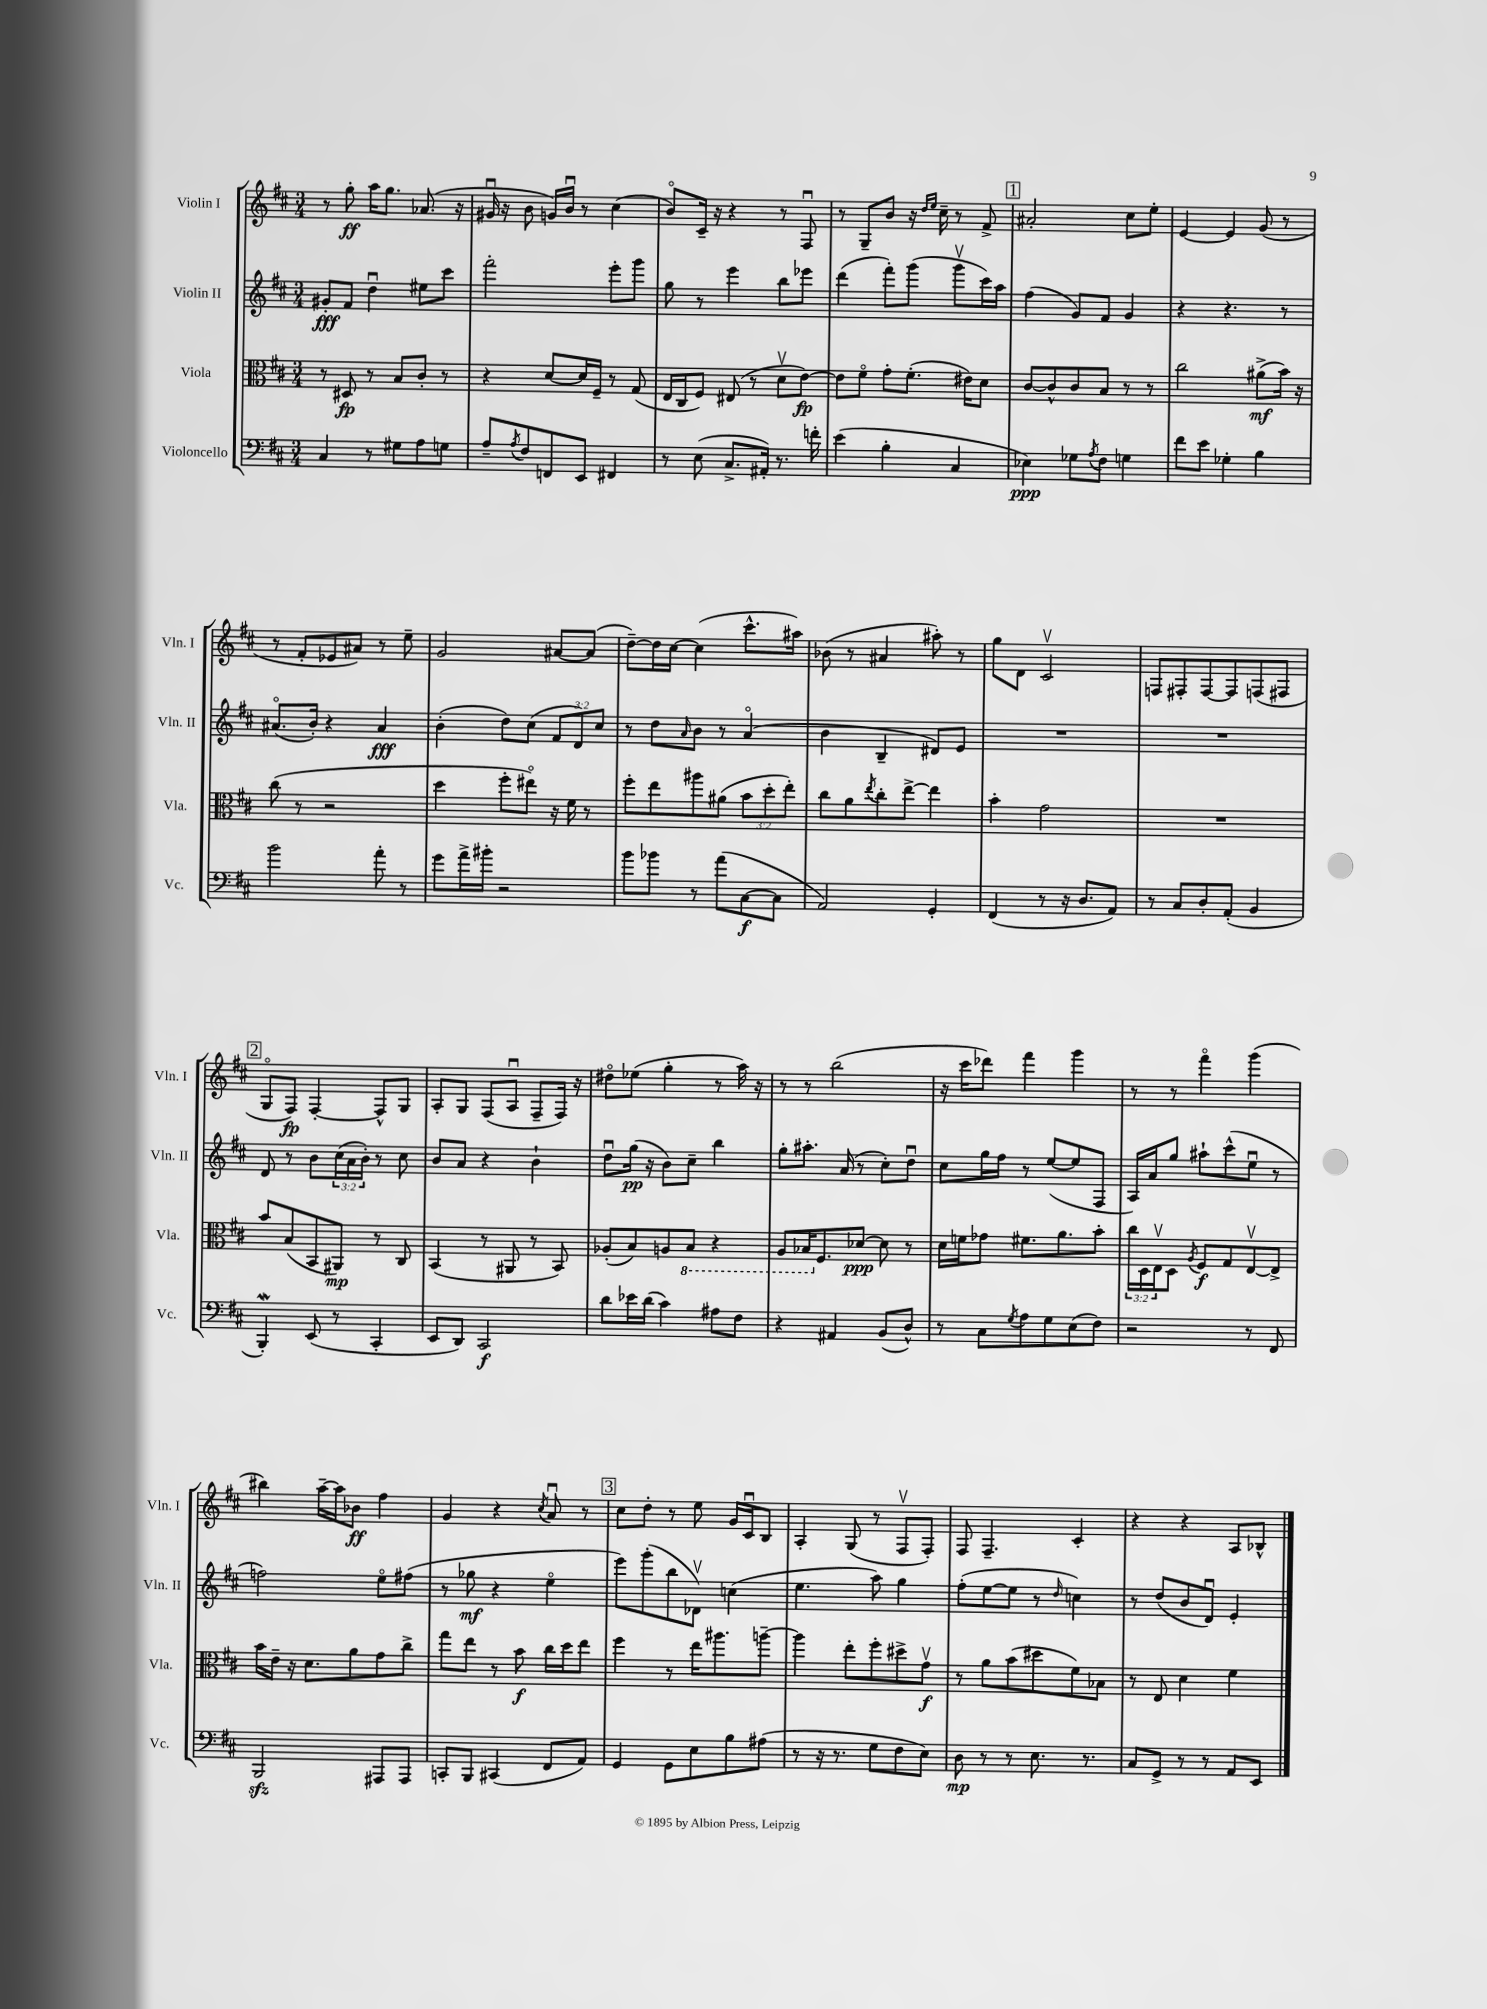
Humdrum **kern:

**kern	**kern	**kern	**kern
*staff4	*staff3	*staff2	*staff1
*clefF4	*clefC3	*clefG2	*clefG2
*k[f#c#]	*k[f#c#]	*k[f#c#]	*k[f#c#]
*M3/4	*M3/4	*M3/4	*M3/4
4C#/	8r	8g#'/L	8r
.	8D#/	8f#/J	8gg'\
8r	8r	4ddu\	16aa\LK
.	.	.	8.gg\J
8G#\L	8B/L	.	.
8A\	8c#'/J	8ee#\L	(8.a-/
8G\J	8r	8ccc#\J	.
.	.	.	16r
=	=	=	=
8A~/L	4r	2fff#'\	16g#u/
.	.	.	16r
8qA/	.	.	.
8F#/	.	.	8b\
8FF/	[8d/L	.	16g/LL)
.	.	.	16bu/JJ
8EE/J	16d/]L	.	8r
.	16F#~/JJ	.	.
4FF#/	8r	8eee'\L	(4cc#\
.	(8G/	8ggg\J	.
=	=	=	=
8r	16E/LL	8gg\	8bo/L)
.	16C#/J	.	.
(8E\	8F#/J)	8r	16c#~/Jk
.	.	.	16r
8.C#^/L	(8E#/	4eee\	4r
.	8r	.	.
16AA#'/Jk)	.	.	.
8.r	8dv\L	8bb\L	8r
.	[8e\J)	8eee-\J	8F#u/
16f'\	.	.	.
=	=	=	=
(4e\	8e\]L	(4ddd\	8r
.	8f#o\J	.	8G~/L
4B'\	8g'\L	8fff#'\L)	8b/J
.	(8.f#'\J	(8ggg\J	16r
.	.	.	16qqdd/LL
.	.	.	16qqee/JJ
.	.	.	16cc#~\
4C#/	.	8gggv\L	8r
.	16e#\LK)	.	.
.	8d\J	16ccc#\L)	8f#^/
.	.	16aa\JJ	.
=	=	=	=
4E-\)	[8c#/L	(4ff#\	2a#'/
.	8c#^^/]	.	.
8G-\L	8c#/	8g/L)	.
8qA/	.	.	.
8F#\J	8B/J	8f#/J	.
4G\	8r	4g/	8cc#\L
.	8r	.	8ee'\J
=	=	=	=
8f#\L	2cc#\	4r	[4e/
8e\J	.	.	.
4G-'\	.	4.r	4e/]
4B\	(8a#^\L	.	(8g/
.	16b\Jk)	8r	8r
.	16r	.	.
=	=	=	=
2b\	(8cc#\	(8.a#o/L	8r
.	8r	.	8f#'/L
.	.	16b'/Jk)	.
.	2r	4r	8e-/
.	.	.	8a#/J)
8a'\	.	4a#/	8r
8r	.	.	8ee~\
=	=	=	=
8g\L	4dd\	(4b'\	2g/
16a^\L	.	.	.
16b#'\JJ	.	.	.
2r	8ff#'\L	8dd\L)	.
.	8ee#o\J)	(8cc#\J	.
.	16r	12f#/L	[8a#/L
.	16f#\	.	.
.	.	12d/)	.
.	8r	.	(8a#/]J
.	.	12cc#/J	.
=	=	=	=
8b\L	8ff#'\L	8r	[8dd~\L)
8b-\J	8ee\	8dd\L	16dd\]L
.	.	.	[16cc#\JJ
.	.	16qqa/	.
8r	8aa#\	8b\J	(4cc#\]
(8a\L	(8a#\J	8r	.
[8C#\	12b\L	(4ao/	8.ccc#^^\L
.	12dd'\	.	.
8C#\]J	.	.	.
.	12ee'\J)	.	.
.	.	.	16aa#\Jk)
=	=	=	=
2AA/)	8cc#\L	4b\	(8b-\
.	8a\	.	8r
.	8qee/	.	.
.	8cc#'\	4B~/	4a#/
.	[8ee^\J	.	.
4GG'/	4ee\]	8d#/L)	8aa#'\)
.	.	8e/J	8r
=	=	=	=
(4FF#/	4b'\	2.r	8gg\L
.	.	.	8d\J
8r	2g\	.	2c#v/
16r	.	.	.
8.D/L	.	.	.
8AA/J)	.	.	.
=	=	=	=
8r	2.r	2.r	8F/L
8C#/L	.	.	8F#'/
8D'/	.	.	[8F#/
(8AA'/J	.	.	8F#/]
4BB/	.	.	(8F/
.	.	.	8F#/J
=	=	=	=
4BBB'/)	8b/L	8d/	8Go/L
.	(8B/	8r	8F#/J)
(8EE/	8BB/	8b\L	[4F#'/
8r	8AA#/J)	(24cc#\L	.
.	.	24a\	.
.	.	24b'\JJ)	.
4CC#'/	8r	8r	8F#^^/]L
.	8C#/	8cc#\	8G/J
=	=	=	=
8EE/L	(4BB/	8b/L	8A'/L
8DD/J)	.	8a/J	8G/J
2CC#/	8r	4r	(8F#/L
.	8AA#/	.	8Au/J
.	8r	4b`\	8F#~/L
.	8BB/)	.	16F#/Jk)
.	.	.	16r
=	=	=	=
8d\L	(8A-'/L	8ddu\L	8dd#o\L
16e-\L	8B/)	(16gg\Jk	(8ee-\J
(16d\JJ	.	16r	.
4c#\)	8A/	8b\L)	4gg'\
.	8BB/J	8cc#~\J	.
8A#\L	4r	4bb\	8r
8F#\J	.	.	16aa\)
.	.	.	16r
=	=	=	=
4r	8AA/L	8gg'\L	8r
.	16BB-/K	8.aa#'\J	8r
.	8.F#/	.	.
4AA#/	.	.	(2bb\
.	.	(16a/	.
.	[8d-/J	8r	.
(8BB/L	8d-\]	8cc#'\L)	.
8D^^/J)	8r	8ddu\J	.
=	=	=	=
8r	16d\LL	8cc#\L	16r
.	16f\J	.	16ccc#\LK
8C#\L	8g-\J	16gg\L	8ddd-\J)
.	.	16ff#\JJ	.
8qG/	.	.	.
8A\	8.f#\L	8r	4fff#\
8G\	.	([8ee/L	.
.	8.a\	.	.
(8E\	.	8ee/]	4ggg\
8F#\J)	8b'\J	8F#/J	.
=	=	=	=
2r	24cc#\LL	16A/LL)	8r
.	24D\	.	.
.	.	16a/J	.
.	24Ev\J	.	.
.	8D\J	8gg/J	8r
.	8qA/	.	.
.	8F#/L	8aa#`\L	4fff#o\
.	8G/	(8ccc#^^\	.
8r	[8Ev/	8eeu\J	(4ggg\
8FF#/	8E^/]J	8r	.
=	=	=	=
2BBB/	16b\LL	2ff\)	4bb#\)
.	16e~\JJ	.	.
.	16r	.	.
.	8.d\L	.	.
.	.	.	[16aa~\LL
.	.	.	16aa\]J
.	8a\	.	8b-\J
8AAA#/L	8g\	8eeo\L	4ff#\
8AAA#/J	8cc#^\J	(8ff#\J	.
=	=	=	=
8CC'/L	8gg\L	8r	4g/
8BBB/J	8ee\J	8gg-\	.
(4CC#/	8r	4r	4r
.	8b\	.	.
.	.	.	8qcc#/
8FF#/L	16cc#\LL	4eeo\	8au/
.	16dd\J	.	.
8AA/J)	8ee\J	.	8r
=	=	=	=
4GG/	4ff#\	8eee\L)	8cc#\L
.	.	(8ggg'\	8dd'\J
8GG\L	8r	8bb\	8r
8E\	16ee\LK	8d-v\J)	8ee\
.	8.aa#\	.	.
8B\	.	(4cc\	16g/LL
.	.	.	16c#u/J
(8A#\J	[8aa~\J	.	8B/J
=	=	=	=
8r	4aa\]	4.ee\	4A'/
16r	.	.	.
8.r	.	.	.
.	8ee'\L	.	(8G/
8G\L	8ff#'\	8aa\)	8r
8F#\	8dd#^\	4gg\	8F#v/L
8E\J)	8gv\J	.	8F#'/J)
=	=	=	=
8D\	8r	(8ff#'\L	8F#/
8r	8a\L	[8ee\	4.F#~/
8r	(8b\	8ee\]J	.
8.E\	8dd#\	8r	.
.	.	16qqdd/	.
.	8f#\)	4cc\)	4c#'/
8.r	.	.	.
.	8B-\J	.	.
=	=	=	=
8C#/L	8r	8r	4r
8GG^/J	8E/	(8dd/L	.
8r	4d\	8b/	4r
8r	.	8du/J)	.
8AA/L	4f#\	4e'/	8A/L
8EE/J	.	.	8B-^^/J
==	==	==	==
*-	*-	*-	*-
